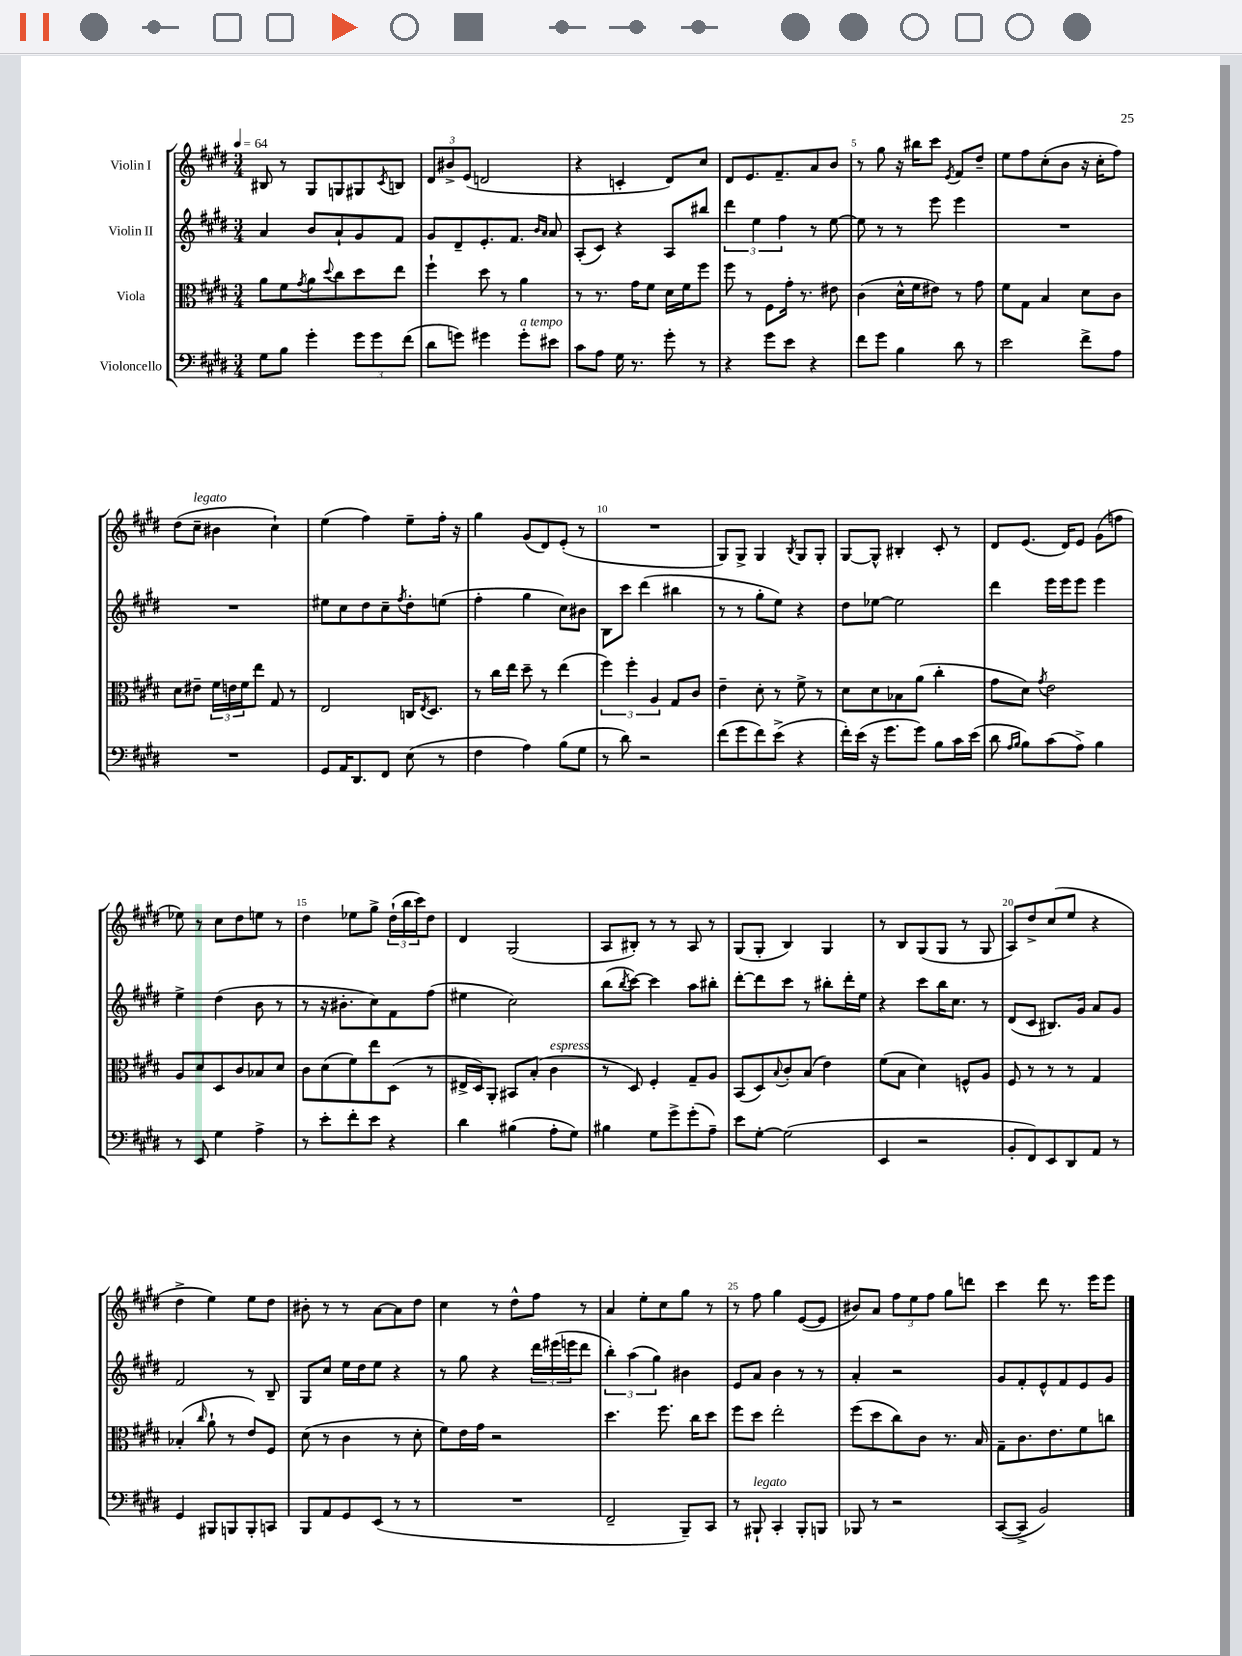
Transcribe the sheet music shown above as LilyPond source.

<<
\new StaffGroup <<
\new Staff = "s0" \with { instrumentName = "Violin I" } {
    \clef treble \key e \major \numericTimeSignature \time 3/4 \tempo 4 = 64
    bis8 r8 gis8 g8 gis8 \acciaccatura { cis'8 } b8 |
    \tuplet 3/2 { dis'8 bis'8-> e'8( } d'2 |
    r4 c'4-. dis'8) cis''8 |
    dis'8 e'8. fis'8.-- a'8 b'8 |
    r8 gis''8 r16 bis''16 cis'''8 \acciaccatura { e'8 } fis'8 dis''8-- |
    e''8 fis''8 cis''8-.( b'8 r16 cis''16-. fis''8) |
    dis''8( cis''8--^\markup { \italic "legato" } bis'4 cis''4-!) |
    e''4( fis''4) e''8-- fis''16-. r16 |
    gis''4 gis'8( dis'8) e'8-.( r8 |
    R2. |
    gis8) gis8-> gis4 \acciaccatura { b8 } gis8 gis8-. |
    gis8~ gis8-^ bis4-. cis'8-. r8 |
    dis'8 e'8.( dis'16) e'8 gis'8( f''8 |
    ees''8) r8 cis''8 dis''8 e''8 r8 |
    dis''4 ees''8 gis''8-> \tuplet 3/2 { dis''16-!( b''16 cis'''16) } dis''8 |
    dis'4 gis2( |
    a8 bis8-.) r8 r8 a8 r8 |
    gis8( gis8-. b4) gis4 |
    r8 b8 gis8( gis8 r8 gis8 |
    a8) dis''8-> cis''8( e''8 r4 |
    dis''4-> e''4) e''8 dis''8 |
    bis'8-. r8 r8 a'8~ a'8 dis''8 |
    cis''4 r8 dis''8-^ fis''8 r8 |
    a'4 e''8-. cis''8 gis''8 r8 |
    r8 fis''8 gis''4 e'8~( e'8 |
    bis'8) a'8 \tuplet 3/2 { fis''8 e''8 fis''8 } gis''8 d'''8 |
    cis'''4 dis'''8 r8. e'''16 e'''8 \bar "|." |
}
\new Staff = "s1" \with { instrumentName = "Violin II" } {
    \clef treble \key e \major \numericTimeSignature \time 3/4
    a'4 b'8 a'8-! gis'8 fis'8 |
    gis'8 dis'8-- e'8.-. fis'8. \grace { b'16 a'16 } a'8 |
    a8-.( cis'8) r4 a8 bis''8 |
    \tuplet 3/2 { dis'''4 e''4 fis''4 } r8 e''8~ |
    e''8 r8 r8 e'''8 e'''4 |
    R2. |
    R2. |
    eis''8 cis''8 dis''8 cis''8-- \acciaccatura { fis''8 } dis''8-. e''8( |
    fis''4-. gis''4 cis''8) bis'8 |
    b8 cis'''8 dis'''4( bis''4 |
    r8 r8 gis''8-. e''8) r4 |
    dis''8 ees''8~ ees''2 |
    dis'''4 e'''16 e'''16 e'''8 e'''4 |
    e''4-> dis''4( b'8 r8 |
    r8 r16 bis'8.-. cis''8) fis'8 fis''8( |
    eis''4 cis''2) |
    b''8( \acciaccatura { b''8 } cis'''8~) cis'''4 a''8 bis''8-. |
    dis'''8~-. dis'''8 cis'''8 r8 bis''8-. dis'''16-. e''16 |
    r4 cis'''8 b''16 cis''8. r8 |
    dis'8( cis'8 bis8.) gis'16 a'8 gis'8 |
    fis'2 r8 b8-- |
    gis8 cis''8 e''16 dis''16 e''8 r4 |
    r8 gis''8 r4 \tuplet 3/2 { dis'''16 eis'''16( e'''16 } dis'''8 |
    \tuplet 3/2 { b''4-.) a''4( gis''4) } bis'4 |
    e'8 a'8 b'4 r8 r8 |
    a'4-. r2 |
    gis'8 fis'8-. e'8-^ fis'8 e'8 gis'8 \bar "|." |
}
\new Staff = "s2" \with { instrumentName = "Viola" } {
    \clef alto \key e \major \numericTimeSignature \time 3/4
    a'8 fis'8 \acciaccatura { gis'8 } a'8 \appoggiatura { dis''8 } cis''8 dis''8 e''8 |
    fis''4-! dis''8 r8 a'4 |
    r8 r8. gis'16 fis'8 dis'16 fis'16 fis''8 |
    fis''8 r8 fis8 gis'16-. r8. eis'8 |
    cis'4( dis'16-^ fis'16 eis'8) r8 gis'8 |
    fis'8 gis8 b4 dis'8 cis'8 |
    dis'8 eis'8-- \tuplet 3/2 { fis'16 e'16 fis'16 } e''8 gis8 r8 |
    e2 c16 \acciaccatura { e8 } dis8. |
    r8 cis''16 e''16 dis''8-- r8 e''4( |
    \tuplet 3/2 { fis''4) fis''4-. a4 } gis8 cis'8 |
    e'4-- dis'8-. r8 fis'8-> r8 |
    dis'8 dis'8 bes8 a'8( cis''4-. |
    gis'8 dis'8) \acciaccatura { gis'8 } e'2 |
    a8 dis'8 dis8 cis'8 bes8 dis'8 |
    cis'8 dis'8( fis'8) e''8 dis8( r8 |
    eis16-> dis16) a,8-. bis,8 b8-.( cis'4^\markup { \italic "espress." } |
    r8 dis8) fis4-. gis8-- a8 |
    b,8( dis8) \appoggiatura { b8 } cis'8-. b8( e'4) |
    fis'8( b8 dis'4) f8-^ a8 |
    fis8 r8 r8 r8 gis4 |
    bes4-.( \grace { cis''16 } a'8-! r8 e'8) fis8 |
    dis'8( r8 cis'4 r8 dis'8-. |
    fis'8) e'16 gis'16 r2 |
    dis''4. fis''8. cis''16 dis''8 |
    fis''8 dis''8 e''2-. |
    fis''8( dis''8 cis''8) cis'8 r8. b16 |
    gis8-- cis'8. e'8. fis'8 c''8 \bar "|." |
}
\new Staff = "s3" \with { instrumentName = "Violoncello" } {
    \clef bass \key e \major \numericTimeSignature \time 3/4
    gis8 b8 gis'4-. \tuplet 3/2 { gis'8 gis'8 fis'8( } |
    dis'8 g'8) gis'4 gis'8-.^\markup { \italic "a tempo" } eis'8 |
    cis'8 a8 gis16 r8. gis'8-. r8 |
    r4 gis'8 e'8 r4 |
    fis'8 gis'8 b4 dis'8 r8 |
    e'2 fis'8-> a8 |
    R2. |
    gis,8 a,16 dis,8. fis,8 e8( r8 |
    fis4 a4) b8( gis8 |
    r8 dis'8) r2 |
    fis'8( gis'8 fis'8) e'8->( r4 |
    fis'16-.) e'16( r16 gis'8. gis'8) b8 cis'16 e'16( |
    dis'8 \grace { a16 b16 } b8) cis'8( a8->) b4 |
    r8 e,8 gis4 a4-> |
    r8 e'8-. fis'8-. e'8 r4 |
    dis'4 bis4( a8-. gis8) |
    bis4 gis8 gis'8-> gis'8-.( a8--) |
    e'8 gis8~-. gis2( |
    e,4 r2 |
    b,8-. fis,8) e,8 dis,8 a,8 r8 |
    gis,4 bis,,8 b,,8 b,,8-. c,8 |
    b,,8 a,8 gis,8 e,8( r8 r8 |
    R2. |
    fis,2-- b,,8--) cis,8 |
    r8 bis,,8-!^\markup { \italic "legato" } cis,4-. bis,,8-. b,,8 |
    bes,,8 r8 r2 |
    cis,8~( cis,8-> b,2) \bar "|." |
}
>>
>>
